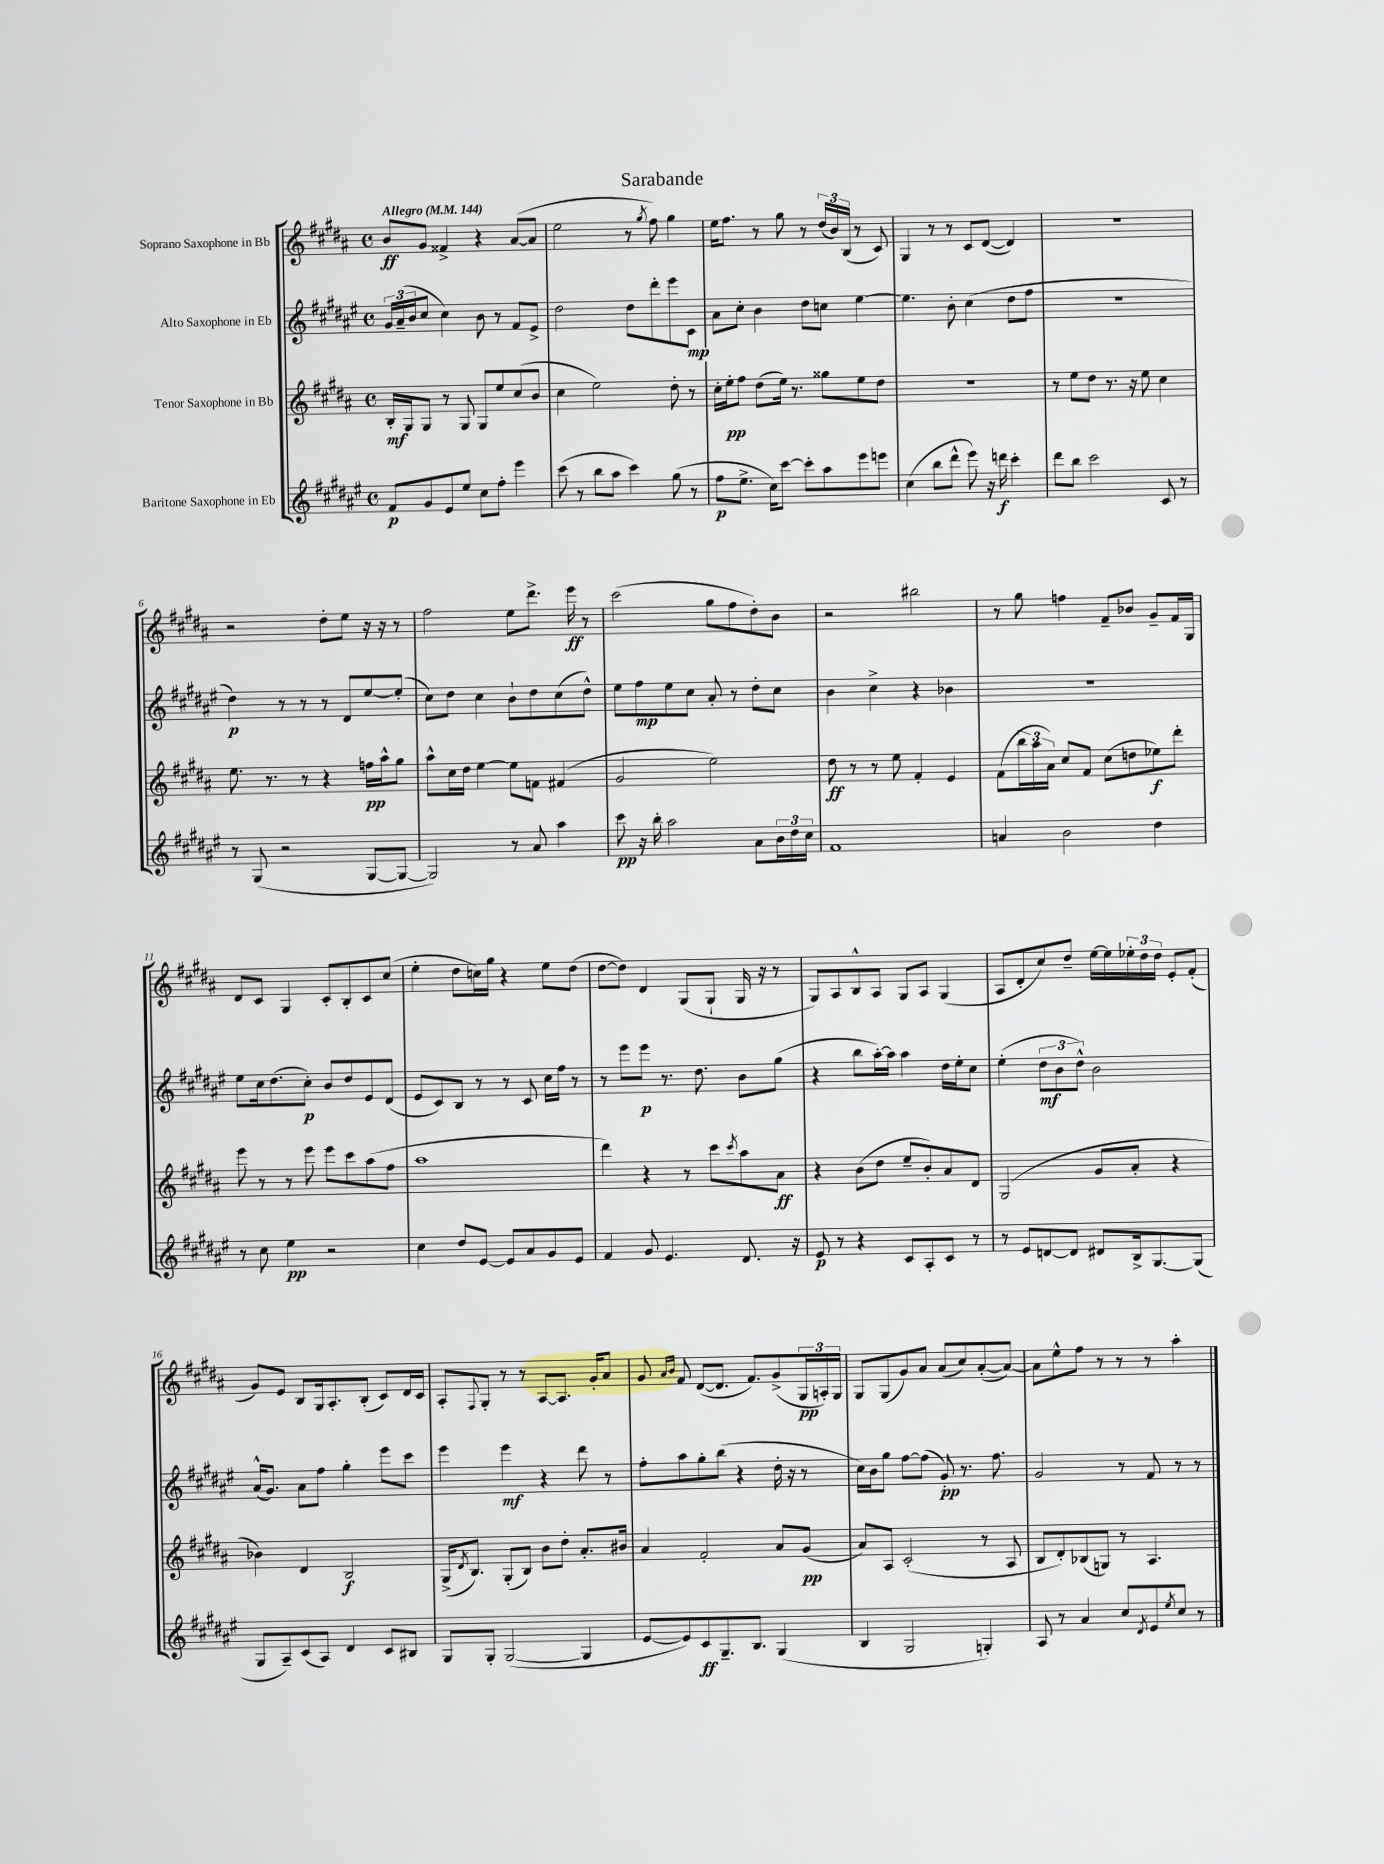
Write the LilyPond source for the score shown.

\header { title = "Sarabande" }
<<
\new StaffGroup <<
\new Staff = "s0" \with { instrumentName = "Soprano Saxophone in Bb" } {
    \clef treble \key b \major \defaultTimeSignature \time 4/4 \tempo "Allegro" 4 = 144
    b'8\ff gis'8 fisis'4-> r4 ais'8~( ais'8 |
    e''2 r8 \acciaccatura { gis''8 } fis''8) gis''4 |
    e''16 fis''8. r8 gis''8 r8 \tuplet 3/2 { dis''16( b'16) b16( } r8 cis'8) |
    gis4 r8 r8 cis'8 dis'8~( dis'4) |
    R1 |
    r2 dis''8-. e''8 r16 r16 r8 |
    fis''2 e''8 dis'''8.-> e'''16\ff r8 |
    cis'''2( gis''8 fis''8 dis''8-.) b'8 |
    r2 bis''2 |
    r8 gis''8 f''4 fis'8-- bes'8 gis'8-- fis'16 gis16 |
    dis'8 cis'8 gis4 cis'8-. b8-. cis'8 cis''8( |
    e''4-. dis''8 c''16) gis''16 r4 e''8 dis''8( |
    dis''8~ dis''8) dis'4 gis8( gis8-! gis16 r16 r8 |
    gis8) ais8 b8-^ ais8 gis8 ais8 gis4( |
    ais8 dis'8-. cis''8) dis''8-- e''16~ e''16 \tuplet 3/2 { ees''16-. dis''16 dis''16 } e'8-. fis'8-.( |
    gis'8) e'8 b8 gis16 ais8.-. b8-.( cis'8) dis'16 cis'16 |
    ais8-. \appoggiatura { fis8 } gis8-. r8 r8 ais8~ ais8. gis'16-. ais'8 |
    gis'8 \grace { ais'16 b'16 } fis'8 dis'8~( dis'8. fis'8.) gis'8->( \tuplet 3/2 { gis16\pp a16-.) gis16 } |
    gis8 gis8( gis'8) ais'8 ais'8( cis''8) ais'8~-.( ais'8~) |
    ais'8 e''8-^ fis''8 r8 r8 r8 ais''4-. \bar "|." |
}
\new Staff = "s1" \with { instrumentName = "Alto Saxophone in Eb" } {
    \clef treble \key fis \major \defaultTimeSignature \time 4/4
    \tuplet 3/2 { gis'16 ais'16--( b'16 } cis''8 cis''4) b'8 r8 fis'8 eis'8-> |
    dis''2 dis''8 dis'''8-. eis'''8 cis'8\mp |
    ais'8 cis''8-. b'4 dis''8 c''8 eis''4~ |
    eis''4. b'8-. cis''4( dis''8 fis''8 |
    R1 |
    dis''4\p) r8 r8 r8 dis'8 eis''8~ eis''8-.( |
    cis''8) dis''8 cis''4 b'8-! dis''8 cis''8( dis''8-^) |
    eis''8 fis''8\mp eis''8 cis''8 ais'8-. r8 dis''8-. cis''8 |
    b'4 cis''4-> r4 bes'4 |
    R1 |
    eis''8 cis''16 dis''8.( cis''8-.\p) b'8 dis''8 eis'8 dis'8( |
    eis'8 cis'8) b8 r8 r8 cis'8 cis''16 fis''16 r8 |
    r8 eis'''8 eis'''8\p r8. dis''8. b'8 gis''8( |
    r4 b''8 ais''16~-.) ais''16 ais''4 dis''16 eis''16-. cis''8 |
    eis''4-.( \tuplet 3/2 { dis''8\mf b'8 dis''8-^) } b'2 |
    ais'16-^( gis'8.) ais'8 fis''8 gis''4-. eis'''8 cis'''8 |
    eis'''4 eis'''4\mf r4 dis'''8 r8 |
    fis''8-. ais''8 gis''8-. b''8( r4 dis''16-. r16 r8 |
    cis''16) b'16 gis''8 fis''8~ fis''8( gis'8-.\pp) r8. fis''8. |
    gis'2 r8 fis'8 r8 r8 \bar "|." |
}
\new Staff = "s2" \with { instrumentName = "Tenor Saxophone in Bb" } {
    \clef treble \key b \major \defaultTimeSignature \time 4/4
    b16-.\mf gis16 gis8 r8 gis8 gis8 e''8 cis''8( b'8 |
    cis''4 e''2) dis''8-. r8 |
    cis''16-. e''16-.\pp fis''8 dis''8( e''16) r8. gisis''8 e''8 dis''8 |
    R1 |
    r8 e''8 dis''8 r8. r16 e''8 cis''4 |
    e''8. r8. r8 r4 f''16\pp ais''16-^ gis''8 |
    ais''8-^ cis''16 dis''16 e''4~ e''8 f'8 fis'4( |
    gis'2 e''2) |
    dis''8\ff r8 r8 e''8 fis'4-. e'4 |
    fis'8( \tuplet 3/2 { b''16 ais''16 ais'16) } cis''8 fis'8 cis''8( d''8 ees''8\f) dis'''8-. |
    e'''8 r8 r8 e'''8 e'''8 cis'''8 ais''8( fis''8 |
    ais''1 |
    dis'''4) r4 r8 cis'''8 \acciaccatura { cis'''8 } ais''8 ais'8\ff |
    r4 b'8( dis''8 e''8-- b'8-.) ais'8 dis'8 |
    gis2( gis'8 ais'8-. r4 |
    bes'4) dis'4 b2\f |
    gis16->( \acciaccatura { dis'8 } b8.) gis8-.( b8) b'8 dis''8-. ais'8.-. bis'16 |
    ais'4 fis'2-. ais'8 gis'8\pp( |
    ais'8) ais8 cis'2-.( r8 ais8 |
    b8 dis'8-.) bes8( g8) r8 ais4. \bar "|." |
}
\new Staff = "s3" \with { instrumentName = "Baritone Saxophone in Eb" } {
    \clef treble \key fis \major \defaultTimeSignature \time 4/4
    fis'8\p gis'8 eis'8 eis''8 cis''8 fis''8-. eis'''4 |
    cis'''8( r8 b''8 ais''8 cis'''4) gis''8( r8 |
    fis''8\p eis''8.-> cis''16) cis'''8~ cis'''8-. ais''8 eis'''8 e'''8 |
    cis''4( b''8 dis'''8-^ eis'''8) r16 d'''16\f cis'''4-. |
    dis'''8 b''8 cis'''2 cis'8 r8 |
    r8 gis8( r2 gis8~ gis8~ |
    gis2) r8 ais'8 ais''4 |
    cis'''8\pp r16 b''16-. ais''2 ais'8 \tuplet 3/2 { b'16 dis''16 cis''16 } |
    fis'1 |
    a'4 b'2 dis''4 |
    r8 cis''8 eis''4\pp r2 |
    cis''4 dis''8 eis'8~ eis'8 ais'8 gis'8 eis'8 |
    fis'4 gis'8 eis'4. dis'8. r16 |
    eis'8\p r8 r4 cis'8 ais8-. cis'8 r8 |
    r8 eis'8 d'8~ d'8 dis'8 b16-> gis8.~ gis8( |
    gis8 ais8--) cis'8( ais8) dis'4 cis'8 bis8 |
    gis8 gis8-. gis2~( gis4 |
    eis'8~ eis'8) cis'8\ff gis8.-- b8. gis4( |
    b4 gis2 g4-.) |
    ais8 r8 ais'4 cis''8 \acciaccatura { dis'8 } eis'8 \acciaccatura { eis''8 } cis''8 r8 \bar "|." |
}
>>
>>
